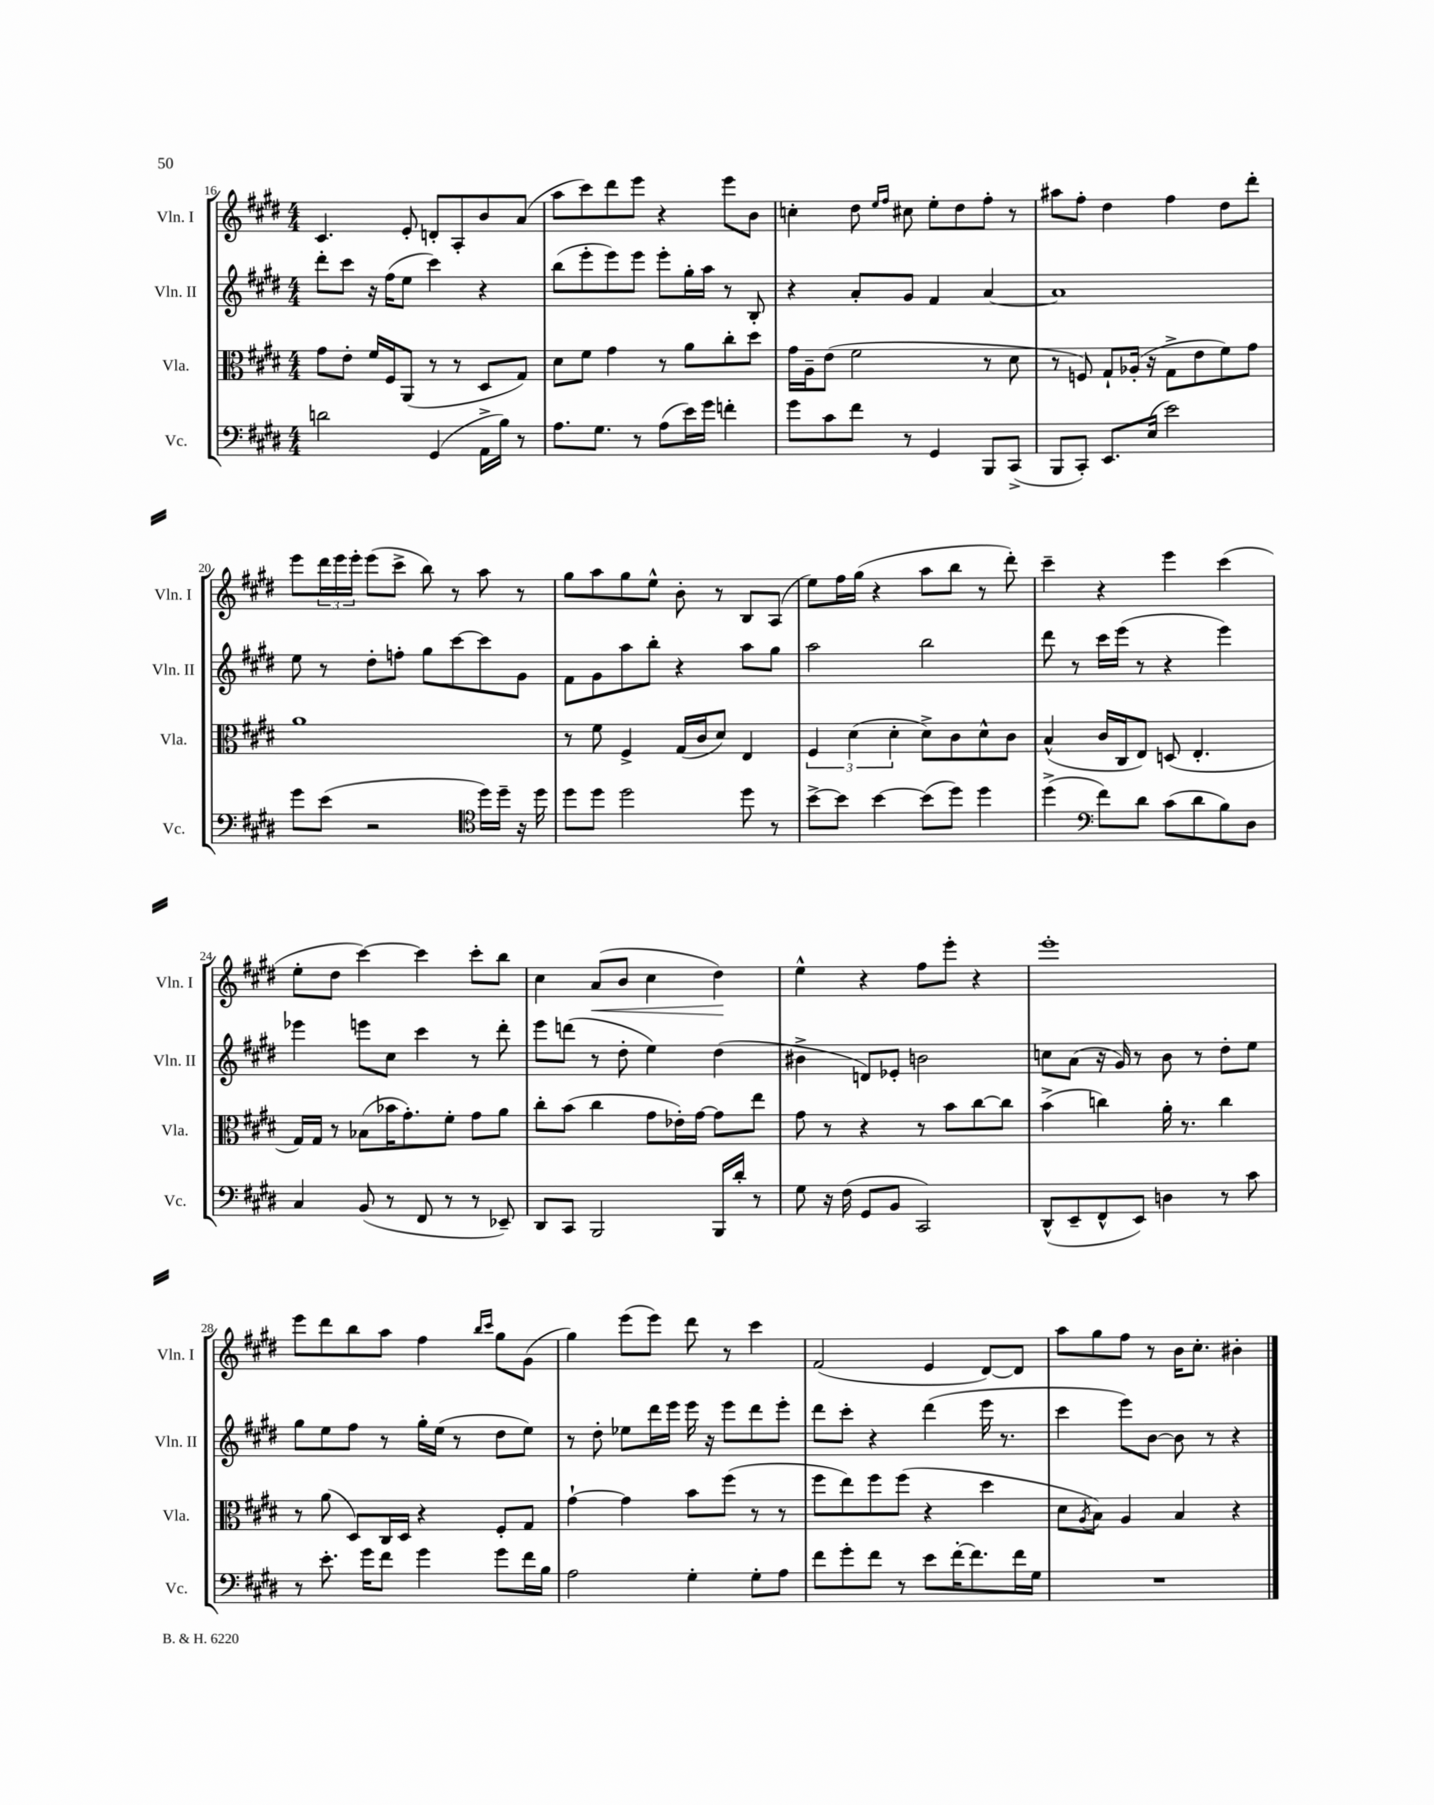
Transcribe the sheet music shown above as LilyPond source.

<<
\new StaffGroup <<
\new Staff = "s0" \with { instrumentName = "Vln. I" shortInstrumentName = "Vln. I" } {
    \clef treble \key e \major \numericTimeSignature \time 4/4
    cis'4. e'8-. d'8-. a8-. b'8 a'8( |
    a''8 cis'''8) dis'''8 e'''8 r4 e'''8 b'8 |
    c''4-. dis''8 \grace { e''16 fis''16 } cis''8 e''8-. dis''8 fis''8-. r8 |
    ais''8 fis''8-. dis''4 fis''4 dis''8 dis'''8-. |
    e'''8 \tuplet 3/2 { dis'''16 e'''16 e'''16-. } e'''8( cis'''8-> b''8) r8 a''8 r8 |
    gis''8 a''8 gis''8 e''8-^ b'8-. r8 b8 a8( |
    e''8) fis''16 gis''16( r4 a''8 b''8 r8 dis'''8-.) |
    cis'''4-- r4 e'''4 cis'''4( |
    e''8-. dis''8 cis'''4~) cis'''4 cis'''8-. b''8 |
    cis''4 a'8\<( b'8 cis''4 dis''4\!) |
    e''4-^ r4 fis''8 e'''8-. r4 |
    e'''1-. |
    e'''8 dis'''8 b''8 a''8 fis''4 \grace { b''16 cis'''16 } gis''8 gis'8( |
    gis''4) e'''8( e'''8) dis'''8 r8 cis'''4 |
    fis'2( e'4 dis'8~) dis'8 |
    a''8 gis''8 fis''8 r8 b'16 cis''8.-. bis'4-. \bar "|." |
}
\new Staff = "s1" \with { instrumentName = "Vln. II" shortInstrumentName = "Vln. II" } {
    \clef treble \key e \major \numericTimeSignature \time 4/4
    dis'''8-. cis'''8 r16 fis''16( e''8 cis'''4) r4 |
    b''8( e'''8-. e'''8) e'''8 e'''8-. gis''16-. a''16 r8 b8-. |
    r4 a'8-. gis'8 fis'4 a'4~ |
    a'1 |
    e''8 r8 dis''8-. f''8-. gis''8 cis'''8~ cis'''8 gis'8 |
    fis'8 gis'8 a''8 b''8-. r4 a''8 gis''8 |
    a''2 b''2 |
    dis'''8 r8 cis'''16 e'''16( r8 r4 e'''4) |
    ees'''4 e'''8 cis''8 cis'''4 r8 dis'''8-. |
    e'''8 d'''8( r8 dis''8-. e''4) dis''4( |
    bis'4-> d'8) ees'8-. b'2 |
    c''8 a'8( r16 gis'16) r8 b'8 r8 dis''8-. e''8 |
    gis''8 e''8 fis''8 r8 gis''16-. e''16( r8 dis''8 e''8) |
    r8 dis''8-. ees''8 dis'''16 e'''16 e'''16 r16 e'''8 dis'''8 e'''8-. |
    dis'''8 cis'''8-. r4 dis'''4( e'''16 r8. |
    cis'''4 e'''8) b'8~ b'8 r8 r4 \bar "|." |
}
\new Staff = "s2" \with { instrumentName = "Vla." shortInstrumentName = "Vla." } {
    \clef alto \key e \major \numericTimeSignature \time 4/4
    gis'8 e'8-. fis'16 fis16 a,8( r8 r8 dis8 gis8) |
    dis'8 fis'8 gis'4 r8 a'8 cis''8-. dis''8 |
    gis'16 a16-- e'8( fis'2 r8 dis'8 |
    r8 f8) gis8-! aes16-.( r16 gis8-> e'8 fis'8) gis'8 |
    a'1 |
    r8 fis'8 fis4-> gis16( cis'16 dis'8) e4 |
    \tuplet 3/2 { fis4 dis'4( dis'4-. } dis'8->) cis'8 dis'8-^ cis'8 |
    b4-^( cis'16 cis16 e8) d8( e4.-. |
    gis16) gis16 r8 bes8( bes'16 gis'8.-.) fis'8-. gis'8 a'8 |
    cis''8-. b'8( cis''4 gis'8 ees'16-.) gis'16~ gis'8 e''8 |
    gis'8 r8 r4 r8 b'8 cis''8~ cis''8 |
    b'4->( c''4) a'16-. r8. c''4 |
    r8 a'8( dis8) cis16 dis16 r4 fis8-. gis8 |
    gis'4~-! gis'4 b'8 fis''8( r8 r8 |
    fis''8 e''8) fis''8 fis''8( r4 dis''4 |
    dis'8 \acciaccatura { a8 } b8) a4 b4 r4 \bar "|." |
}
\new Staff = "s3" \with { instrumentName = "Vc." shortInstrumentName = "Vc." } {
    \clef bass \key e \major \numericTimeSignature \time 4/4
    d'2 gis,4( a,16-> b16) r8 |
    a8. gis8. r8 a8( e'16) gis'16 f'4-. |
    gis'8 cis'8 fis'8 r8 gis,4 b,,8 cis,8->( |
    b,,8 cis,8-.) e,8. e16( e'2) |
    gis'8 e'8( r2 \clef tenor dis''16) dis''16-- r16 dis''16 |
    dis''8 dis''8 dis''2 dis''8 r8 |
    b'8~-> b'8 b'4~ b'8( dis''8) dis''4 |
    dis''4->( \clef bass fis'8) dis'8 cis'8( dis'8 b8) dis8 |
    cis4 b,8( r8 fis,8 r8 r8 ees,8--) |
    dis,8 cis,8 b,,2 b,,16 dis'16-. r8 |
    gis8 r16 fis16( gis,8 b,8 cis,2) |
    dis,8-^( e,8-- fis,8-^ e,8) d4 r8 cis'8 |
    r8 e'8.-. gis'16 fis'8 gis'4 gis'8 fis'16 b16 |
    a2 gis4-. gis8-. a8 |
    fis'8 gis'8-. fis'8 r8 e'8 fis'16~-. fis'8. fis'16 gis16 |
    R1 \bar "|." |
}
>>
>>
\layout { \context { \Score currentBarNumber = #16 } }
